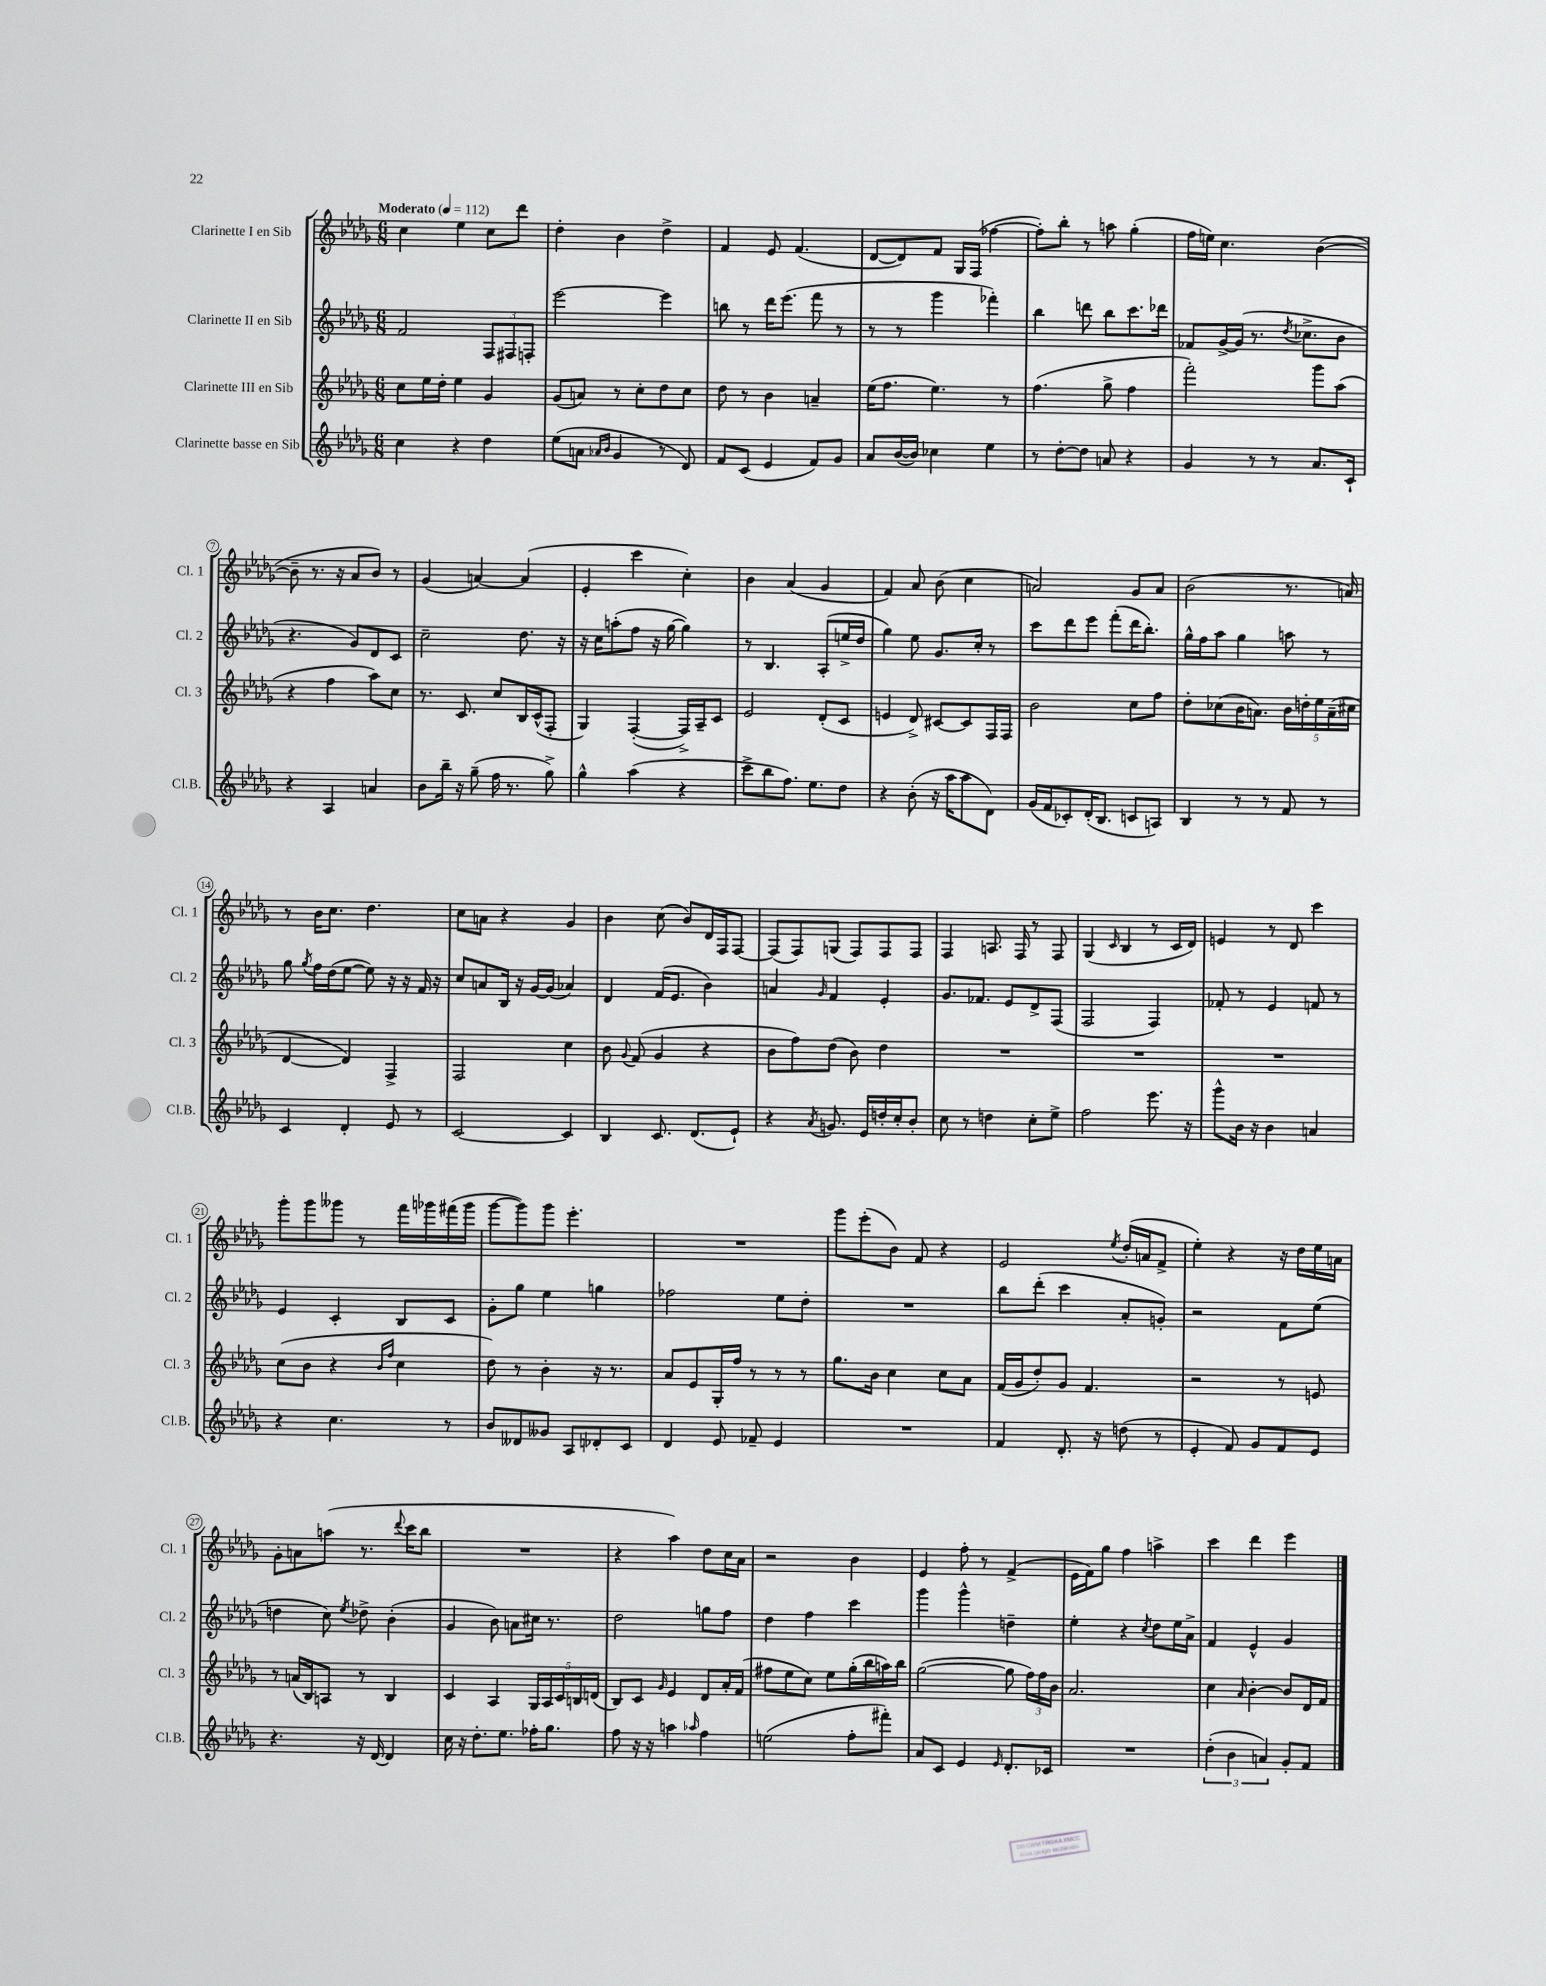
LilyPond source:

<<
\new StaffGroup <<
\new Staff = "s0" \with { instrumentName = "Clarinette I en Sib" shortInstrumentName = "Cl. 1" } {
    \clef treble \key des \major \numericTimeSignature \time 6/8 \tempo "Moderato" 4 = 112
    \autoBeamOff c''4 ees''4 c''8[ des'''8] |
    des''4-. bes'4 des''4-> |
    f'4 ees'8 f'4.( |
    des'8[~ des'8) f'8] ges16[ f16]( fes''4~ |
    fes''8[-.) bes''8]-. r8 a''8 ges''4-.( |
    f''16[ e''16]) c''4. bes'4~( |
    bes'8-- r8. r16 aes'8[ bes'8]) r8 |
    ges'4( a'4~) a'4( |
    ees'4-. c'''4 c''4-.) |
    bes'4 aes'4( ges'4 |
    f'4) aes'8 bes'8( c''4 |
    a'2) ges'8[ a'8] |
    bes'2( r8. a'16) |
    r8 bes'16[ c''8.] des''4. |
    c''8[ a'8] r4 ges'4 |
    bes'4 c''8( bes'8[) des'16 f16 f8]~ |
    f8[( f8) g8]( f8[) f8 f8] |
    f4 a8. f16 r8 f8 |
    ges4( \grace { c'16 } bes4 r8 c'16[ des'16]) |
    e'4 r8 des'8 c'''4 |
    ges'''8[-. ges'''8 geses'''8] r8 f'''16[ ges'''16 fis'''16( ges'''16] |
    ges'''8[~ ges'''8) ges'''8] ees'''4.-. |
    R2. |
    ges'''8[ ees'''8-.( bes'8]) f'8 r4 |
    ees'2 \acciaccatura { ees''8 } des''16[-.( a'16 f'8]-> |
    ees''4-.) r4 r16 des''16[ ees''16 a'16] |
    ges'8[-. a'8 a''8]( r8. \appoggiatura { des'''8 } c'''16[ bes''8] |
    R2. |
    r4 aes''4) des''8[ c''16 aes'16] |
    r2 bes'4 |
    ees'4 f''8-. r8 f'4->( |
    ees'16[ f'16) ges''8] f''4 a''4-> |
    c'''4 des'''4 ees'''4 \bar "|." |
}
\new Staff = "s1" \with { instrumentName = "Clarinette II en Sib" shortInstrumentName = "Cl. 2" } {
    \clef treble \key des \major \numericTimeSignature \time 6/8
    \autoBeamOff f'2 \tuplet 3/2 { f8[ fis8 f8]-. } |
    ees'''2~ ees'''4 |
    b''8 r8 des'''16[ ees'''8.]( f'''8 r8 |
    r8 r8 ges'''4 fes'''4-.) |
    bes''4 d'''8 bes''8[ c'''8. des'''16] |
    fes'8[ ges'16~-> ges'16]( r8. \acciaccatura { des''8 } ces''8.[-> bes'8] |
    r4. ges'8[) des'8 c'8] |
    c''2-- des''8. r16 |
    r16 c''16[ a''8-.( f''8] r16 ges''16~ ges''4) |
    r8 bes4. aes8[-.( e''16-> des''16] |
    ges''4) ees''8 ges'8.[ c''16]-. r8 |
    c'''8[ des'''8 ees'''8] f'''8[-.( des'''16 bes''8.]-.) |
    ges''16[-^ f''16 aes''8] ges''4 a''8 r8 |
    ges''8 \acciaccatura { ges''8 } f''16[ des''16( ees''8]~ ees''8) r16 r16 f'16 r16 |
    c''8[ a'8 bes16] r16 ges'16[~ ges'16]( aes'4) |
    des'4 f'16[( ees'8.] bes'4) |
    a'4 \grace { ges'16 } f'4 ees'4-. |
    ges'8.[ fes'8.] ees'8[ des'8-> f8]( |
    f2 f4) |
    fes'8-. r8 ees'4 f'8 r8 |
    ees'4 c'4-. bes8[ c'8] |
    ges'8[-. ges''8] ees''4 g''4 |
    fes''2 ees''8[ des''8]-. |
    R2. |
    bes''8[ des'''8]-.( c'''4 aes'8[-. g'8]-.) |
    r2 f'8[ ees''8]( |
    d''4 c''8) \acciaccatura { ees''8 } des''8-> bes'4-.( |
    ges'4 bes'8) a'8[ cis''16] r8. |
    des''2 g''8[ f''8] |
    des''4 f''4 c'''4 |
    ges'''4 ges'''4-^ d''4-- |
    ees''4-. r4 \acciaccatura { c''8 } des''8[ ees''16 aes'16]-> |
    f'4 ees'4-^ ges'4 \bar "|." |
}
\new Staff = "s2" \with { instrumentName = "Clarinette III en Sib" shortInstrumentName = "Cl. 3" } {
    \clef treble \key des \major \numericTimeSignature \time 6/8
    \autoBeamOff c''8[ ees''16 des''16]-. ees''4 ges'4 |
    ges'8[( a'8]) r8 c''8[-. des''8 c''8] |
    des''8 r8 bes'4 a'4-- |
    ees''16[( f''8.] ees''4.) r8 |
    f''4.( ges''8-> f''4 |
    f'''2-.) ges'''8[ aes''8]( |
    r4 f''4 aes''8[) c''8] |
    r8. c'8. c''8[ bes16 c'16-^( f8]-. |
    ges4) f4~-.( f16[->) aes16-- c'8] |
    ees'2 des'8[-.( c'8] |
    e'4 des'8->) cis'8[~ cis'8 f16 f16] |
    bes'2 c''8[ f''8] |
    des''8[-. ces''8( bes'16 a'8.]) \tuplet 5/4 { bes'16[ d''16-. ees''16 a'16--( cis''16] } |
    des'4~ des'4) f4-> |
    f2 c''4 |
    bes'8 \appoggiatura { ges'8 } f'8( ges'4 r4 |
    bes'8[ f''8) des''8]( bes'8) des''4 |
    R2. |
    R2. |
    R2. |
    c''8[( bes'8] r4 \grace { bes'16[ f''16] } c''4 |
    des''8) r8 bes'4-. r16 r8. |
    aes'8[ ees'8 ges16-. f''16] r8 r8 r8 |
    ges''8.[ bes'16] c''4 c''8[ aes'8] |
    f'16[( ges'16 des''8-.) ges'8] f'4. |
    r2 r8 e'8 |
    r8 a'16[( bes16) a8] r8 bes4 |
    c'4 aes4 \tuplet 5/4 { ges16[ aes16 c'16 b16 d'16]( } |
    bes8[) c'8] \grace { ges'16 } ees'4 des'8[ aes'16-. f'16]( |
    fis''8[ ees''8 c''8]) ees''8[ ges''16-.( bes''16 a''16) bes''16] |
    ges''2~( ges''8 \tuplet 3/2 { f''16[) f''16 bes'16] } |
    aes'2. |
    c''4 \grace { aes'16 } bes'4~-. bes'8[ des'16 f'16] \bar "|." |
}
\new Staff = "s3" \with { instrumentName = "Clarinette basse en Sib" shortInstrumentName = "Cl.B." } {
    \clef treble \key des \major \numericTimeSignature \time 6/8
    \autoBeamOff c''4 r4 des''4 |
    ees''8[( a'8] \grace { aes'16[ bes'16] } ges'4 r8 des'8) |
    f'8[ c'8]( ees'4 f'8[) ges'8] |
    aes'8[ bes'16~( bes'16]) ces''4 ees''4 |
    r8 des''8[~-. des''8] a'8 r4 |
    ges'4 r8 r8 aes'8.[ c'16]-! |
    r4 aes4 a'4 |
    bes'8[ bes''16]-- r16 ges''8--( f''16 r8. ges''8->) |
    ges''4-^ aes''4( r4 |
    c'''8[-> bes''8 f''8.]) ees''8.[ des''8] |
    r4 bes'8-.( r16 aes''16[ aes''8 des'8]) |
    ges'16[( f'16 ces'8-.) des'16-.( bes8.] c'8[ a8]) |
    bes4 r8 r8 f'8 r8 |
    c'4 des'4-. ees'8 r8 |
    c'2~ c'4 |
    bes4 c'8. des'8.[( ees'8]-!) |
    r4 \acciaccatura { aes'8 } g'8. ees'16[ d''16-. c''16-. bes'8]-. |
    c''8 r8 d''4 c''8[-. ees''8]-> |
    f''2 ees'''8. r16 |
    ges'''8[-^ bes'16] r16 bes'4 a'4 |
    r4 c''4. r8 |
    bes'8[ deses'8 geses'8] aes8[ des'8-. c'8] |
    des'4 ees'8 fes'8-- ees'4 |
    R2. |
    f'4 des'8.-. r16 d''8( r8 |
    ees'4-. f'8) ges'8[ f'8 ees'8] |
    r4. r16 des'16~ des'4 |
    c''16 r16 des''8.[-. ees''8.] fes''16[-. ges''8.] |
    f''8 r16 r16 a''4 \grace { aes''16 } f''4 |
    e''2( f''8[-. fis'''8]-.) |
    aes'8[ c'8] ees'4 \grace { ees'16 } des'8.[-. ces'16] |
    R2. |
    \tuplet 3/2 { des''4-.( bes'4 a'4) } ges'8[-. f'8] \bar "|." |
}
>>
>>
\layout { \context { \Score \override BarNumber.stencil = #(make-stencil-circler 0.1 0.3 ly:text-interface::print) } }
